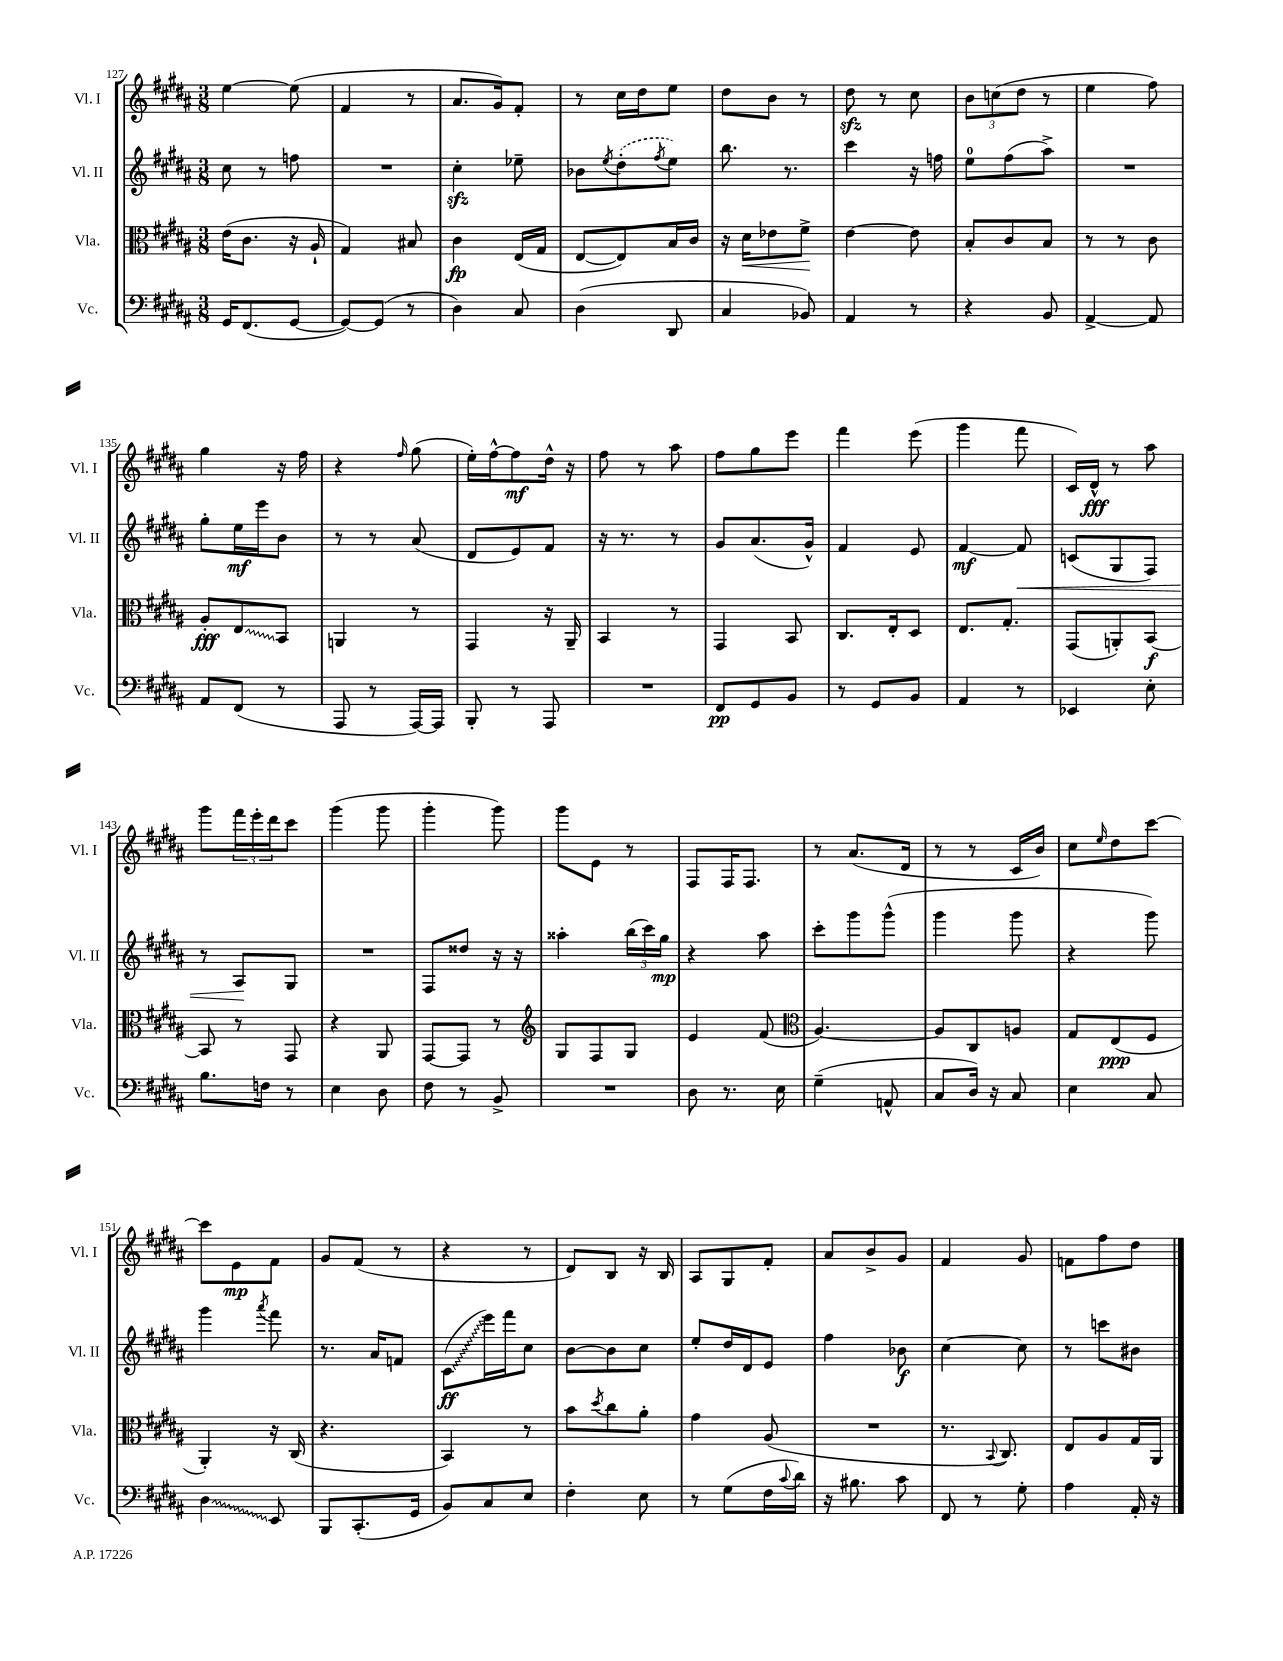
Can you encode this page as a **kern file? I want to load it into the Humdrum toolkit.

**kern	**kern	**kern	**kern
*staff4	*staff3	*staff2	*staff1
*clefF4	*clefC3	*clefG2	*clefG2
*k[f#c#g#d#a#]	*k[f#c#g#d#a#]	*k[f#c#g#d#a#]	*k[f#c#g#d#a#]
*M3/8	*M3/8	*M3/8	*M3/8
16GG#/LK	(16e\LK	8cc#\	[4ee\
(8.FF#/	8.c#\J	.	.
.	.	8r	.
[8GG#/J	16r	8ff\	(8ee\]
.	16A#`/	.	.
=	=	=	=
8GG#/_L)	4G#/)	4.r	4f#/
(8GG#/]J	.	.	.
8r	8B#/	.	8r
=	=	=	=
4D#\)	4c#\	4cc#'\	8.a#/L
.	.	.	16g#/k)
8C#/	(16E/LL	8ee-~\	8f#'/J
.	16G#/JJ	.	.
=	=	=	=
(4D#\	[8E/L	8b-\L	8r
.	.	8qee/	.
.	8E/])	(8dd#'\	16cc#\LL
.	.	.	16dd#\J
.	.	8qff#/	.
8DD#/	16B/L	8ee\J)	8ee\J
.	16c#/JJ	.	.
=	=	=	=
4C#/	16r	8.bb\	8dd#\L
.	16d#\LK	.	.
.	8e-\	.	8b\J
.	.	8.r	.
8BB-/)	8f#^\J	.	8r
=	=	=	=
4AA#/	[4e\	4ccc#\	8dd#\
.	.	.	8r
8r	8e\]	16r	8cc#\
.	.	16ff\	.
=	=	=	=
4r	8B'/L	8ee\L	12b\L
.	.	.	(12cc\
.	8c#/	(8ff#\	.
.	.	.	12dd#\J
8BB/	8B/J	8aa#^\J)	8r
=	=	=	=
[4AA#^/	8r	4.r	4ee\
.	8r	.	.
8AA#/]	8c#\	.	8ff#\)
=	=	=	=
8AA#/L	8A#'/L	8gg#'\L	4gg#\
(8FF#/J	8E/	16ee\L	.
.	.	16eee\J	.
8r	8BB/J	8b\J	16r
.	.	.	16ff#\
=	=	=	=
8AAA#/	4AA/	8r	4r
8r	.	8r	.
.	.	.	16qqff#/
[16AAA#/LL)	8r	(8a#/	(8gg#\
16AAA#/]JJ	.	.	.
=	=	=	=
8BBB'/	4GG#/	8d#/L	16ee'\LL)
.	.	.	[16ff#^^\J
8r	.	8e/)	8ff#\]
8AAA#/	16r	8f#/J	16dd#^^\Jk
.	16AA#~/	.	16r
=	=	=	=
4.r	4BB/	16r	8ff#\
.	.	8.r	.
.	.	.	8r
.	8r	8r	8aa#\
=	=	=	=
8FF#/L	4GG#/	8g#/L	8ff#\L
8GG#/	.	(8.a#/	8gg#\
8BB/J	8BB/	.	8eee\J
.	.	16g#^^/Jk)	.
=	=	=	=
8r	8.C#/L	4f#/	4fff#\
8GG#/L	.	.	.
.	16E'/k	.	.
8BB/J	8D#/J	8e/	(8eee\
=	=	=	=
4AA#/	8.E/L	[4f#/	4ggg#\
.	8.G#'/J	.	.
8r	.	8f#/]	8fff#\
=	=	=	=
4EE-/	(8GG#/L	(8c/L	16c#/LL)
.	.	.	16d#^^/JJ
.	8AA'/)	8G#/	8r
8E'\	[8BB/J	8F#/J)	8aa#\
=	=	=	=
8.B\L	8BB/]	8r	8ggg#\L
.	8r	8A#/L	24fff#\L
.	.	.	24eee'\
16F\Jk	.	.	.
.	.	.	24ddd#\J
8r	8GG#/	8G#/J	8ccc#\J
=	=	=	=
4E\	4r	4.r	(4ggg#\
8D#\	8AA#/	.	8ggg#\
=	=	=	=
8F#\	[8GG#/L	8F#/L	4ggg#'\
8r	8GG#/]J	8dd##/J	.
8BB^/	8r	16r	8ggg#\)
.	.	16r	.
=	=	=	=
*	*clefG2	*	*
4.r	8G#/L	4aa##'\	8ggg#\L
.	8F#/	.	8e\J
.	8G#/J	(24bb\LL	8r
.	.	24ccc#\)	.
.	.	24gg#\JJ	.
=	=	=	=
8D#\	4e/	4r	8F#/L
8.r	.	.	16F#/K
.	.	.	8.F#/J
.	(8f#/	8aa#\	.
16E\	.	.	.
=	=	=	=
*	*clefC3	*	*
(4G#~\	[4.A#/)	8ccc#'\L	8r
.	.	8ggg#\	(8.a#/L
8AA^^/	.	(8ggg#^^\J	.
.	.	.	16d#/Jk
=	=	=	=
8C#/L	8A#/]L	4ggg#\	8r
16D#/Jk)	8C#/	.	8r
16r	.	.	.
8C#/	8A/J	8ggg#\	16c#/LL
.	.	.	16b/JJ)
=	=	=	=
4E\	8G#/L	4r	8cc#\L
.	.	.	16qqee/
.	(8E/	.	8dd#\
8C#/	8F#/J	8ggg#\)	[8ccc#\J
=	=	=	=
4D#\	4AA#'/)	4ggg#\	8ccc#\]L
.	.	.	8e\
.	.	8qaaa#/	.
8EE/	16r	8fff#\	8f#\J
.	(16C#/	.	.
=	=	=	=
8BBB/L	4.r	8.r	8g#/L
(8.CC#'/	.	.	(8f#/J
.	.	16a#/LK	.
.	.	8f/J	8r
16GG#/Jk	.	.	.
=	=	=	=
8BB/L)	4BB/)	(8c#\L	4r
8C#/	.	16eee\L)	.
.	.	16fff#\J	.
8E/J	8r	8cc#\J	8r
=	=	=	=
4F#'\	8b\L	[8b\L	8d#/L)
.	8qdd#/	.	.
.	8cc#\	8b\]	8B/J
8E\	8a#'\J	8cc#\J	16r
.	.	.	16B/
=	=	=	=
8r	4g#\	8ee'/L	8A#/L
(8G#\L	.	16dd#/L	8G#/
.	.	16d#/J	.
16F#\L	(8A#/	8e/J	8f#'/J
8qqc#/	.	.	.
16d#\JJ)	.	.	.
=	=	=	=
16r	4.r	4ff#\	8a#/L
8.B#\	.	.	.
.	.	.	8b^/
8c#\	.	8b-\	8g#/J
=	=	=	=
8FF#/	8.r	[4cc#\	4f#/
8r	.	.	.
.	8qqBB/	.	.
.	8.C#/)	.	.
8G#'\	.	8cc#\]	8g#/
=	=	=	=
4A#\	8E/L	8r	8f\L
.	8A#/	8ccc\L	8ff#\
16AA#'/	16G#/L	8b#\J	8dd#\J
16r	16AA#/JJ	.	.
==	==	==	==
*-	*-	*-	*-
